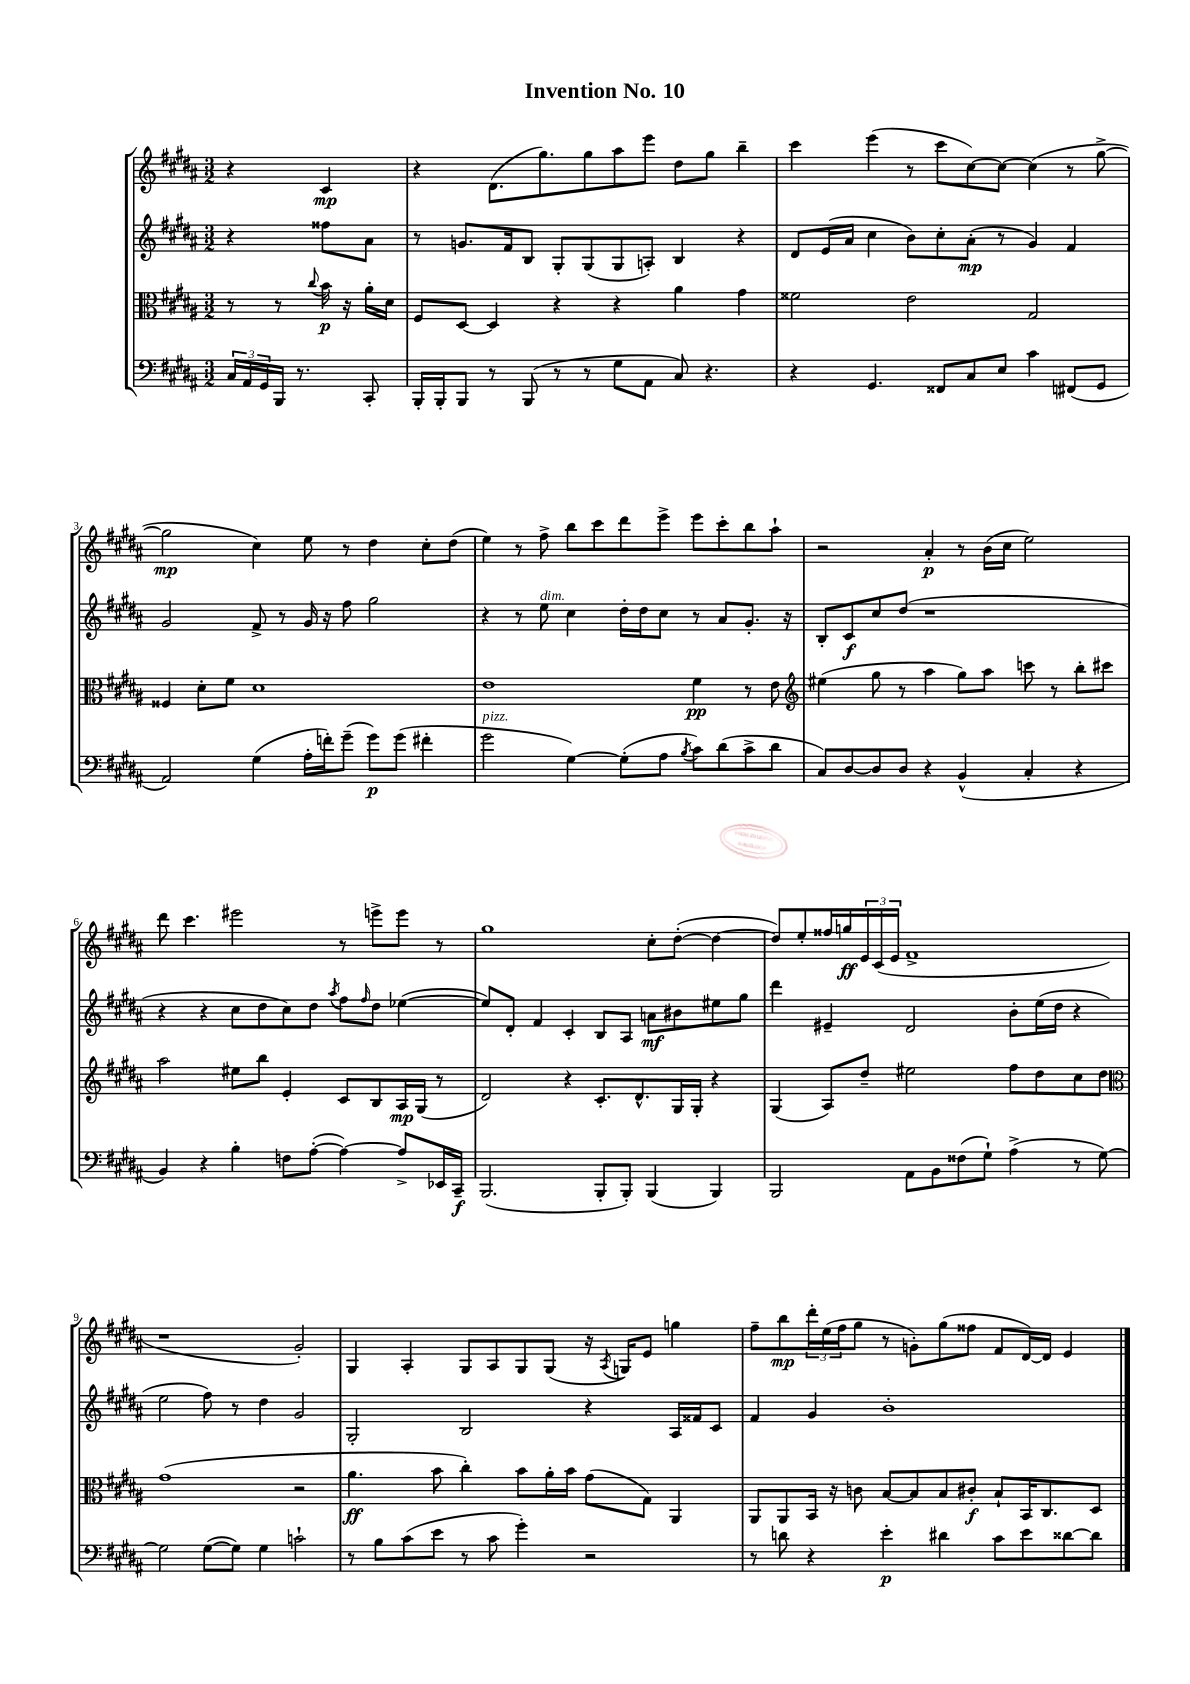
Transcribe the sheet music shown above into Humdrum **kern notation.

**kern	**kern	**kern	**kern
*staff4	*staff3	*staff2	*staff1
*clefF4	*clefC3	*clefG2	*clefG2
*k[f#c#g#d#a#]	*k[f#c#g#d#a#]	*k[f#c#g#d#a#]	*k[f#c#g#d#a#]
*M3/2	*M3/2	*M3/2	*M3/2
24C#	8r	4r	4r
24AA#	.	.	.
24GG#	.	.	.
16BBB	8r	.	.
8.r	.	.	.
.	8qqcc#	.	.
.	16b	8ff##	4c#
.	16r	.	.
8CC#'	16a#'	8a#	.
.	16d#	.	.
=	=	=	=
16BBB'	8F#	8r	4r
16BBB'	.	.	.
8BBB	[8D#	8.g	.
8r	4D#]	.	(8.d#
.	.	16f#	.
(8BBB	.	8B	.
.	.	.	8.gg#)
8r	4r	8G#'	.
8r	.	(8G#	8gg#
8G#	4r	8G#	8aa#
8AA#	.	8A')	8eee
8C#)	4a#	4B	8dd#
4.r	.	.	8gg#
.	4g#	4r	4bb~
=	=	=	=
4r	2f##	8d#	4ccc#
.	.	(16e	.
.	.	16a#	.
4.GG#	.	4cc#	(4eee
.	2e	8b)	8r
8FF##	.	8cc#'	8ccc#
8C#	.	(8a#'	[8cc#)
8E	.	8r	8cc#_
4c#	2G#	4g#)	(4cc#]
(8FF#	.	4f#	8r
8GG#	.	.	[8gg#^
=	=	=	=
2AA#)	4F##	2g#	2gg#]
.	8d#'	.	.
.	8f#	.	.
(4G#	1d#	8f#^	4cc#)
.	.	8r	.
16A#'	.	16g#	8ee
16f')	.	16r	.
(8g#~	.	8ff#	8r
8g#)	.	2gg#	4dd#
(8g#	.	.	.
4f#'	.	.	8cc#'
.	.	.	(8dd#
=	=	=	=
2g#	1e	4r	4ee)
.	.	8r	8r
.	.	8ee	8ff#^
[4G#)	.	4cc#	8bb
.	.	.	8ccc#
(8G#']	.	16dd#'	8ddd#
.	.	16dd#	.
8A#	.	8cc#	8eee^
8qB	.	.	.
8c#)	4f#	8r	8eee
(8d#	.	8a#	8ccc#'
8c#^	8r	8.g#'	8bb
8d#	8e	.	8aa#`
.	.	16r	.
=	=	=	=
*	*clefG2	*	*
8C#)	(4ee#	8B'	2r
[8D#	.	8c#	.
8D#]	8gg#	8cc#	.
8D#	8r	(8dd#	.
4r	4aa#	1r	4a#'
(4BB^^	8gg#)	.	8r
.	8aa#	.	(16b
.	.	.	16cc#
4C#'	8ccc	.	2ee)
.	8r	.	.
4r	8bb'	.	.
.	8ccc#	.	.
=	=	=	=
4BB)	2aa#	4r	8ddd#
.	.	.	4.ccc#
4r	.	4r	.
4B'	8ee#	8cc#	2eee#
.	8bb	8dd#	.
8F	4e'	8cc#)	.
([8A#'	.	8dd#	.
.	.	8qaa#	.
4A#_)	8c#	8ff#	8r
.	.	16qqff#	.
.	8B	8dd#	8eee^
8A#^]	16A#	([4ee-	8eee
.	(16G#	.	.
16EE-	8r	.	8r
16CC#~	.	.	.
=	=	=	=
(2.BBB	2d#)	8ee-])	1gg#
.	.	8d#'	.
.	.	4f#	.
.	4r	4c#'	.
8BBB'	8.c#'	8B	.
8BBB')	.	8A#	.
.	8.d#^^	.	.
(4BBB	.	8a	8cc#'
.	16G#	8b#	([8dd#'
.	16G#'	.	.
4BBB)	4r	8ee#	4dd#_
.	.	8gg#	.
=	=	=	=
2BBB	(4G#	4ddd#	8dd#])
.	.	.	8ee'
.	8A#)	4e#~	16ff##
.	.	.	16gg
.	8dd#~	.	24e
.	.	.	(24c#
.	.	.	24e
8AA#	2ee#	2d#	1f#^
8BB	.	.	.
(8F##	.	.	.
8G#`)	.	.	.
(4A#^	8ff#	8b'	.
.	8dd#	(16ee	.
.	.	16dd#	.
8r	8cc#	4r	.
[8G#)	8dd#	.	.
=	=	=	=
*	*clefC3	*	*
2G#]	(1g#	2ee	1r
([8G#	.	8ff#)	.
8G#])	.	8r	.
4G#	.	4dd#	.
2c`	2r	2g#	2g#')
=	=	=	=
8r	4.a#	2G#'	4G#
8B	.	.	.
(8c#	.	.	4A#'
8e	8b	.	.
8r	4cc#')	2B	8G#
8c#	.	.	8A#
4g#')	8b	.	8G#
.	16a#'	.	(8G#
.	16b	.	.
2r	(8g#	4r	16r
.	.	.	8qA#
.	.	.	16G)
.	8G#)	.	8e
.	4AA#	16A#	4gg
.	.	16f##	.
.	.	8c#	.
=	=	=	=
8r	8AA#	4f#	8ff#~
8d	8AA#	.	8bb
4r	16BB	4g#	24ddd#'
.	.	.	(24ee
.	16r	.	.
.	.	.	24ff#
.	8c	.	8gg#
4e'	[8B	1b'	8r
.	8B]	.	8g')
4d#	8B	.	(8gg#
.	8c#'	.	8ff##
8c#	8B`	.	8f#
8e	16BB	.	[16d#)
.	8.C#	.	16d#]
[8d##	.	.	4e
8d##]	8D#	.	.
==	==	==	==
*-	*-	*-	*-
